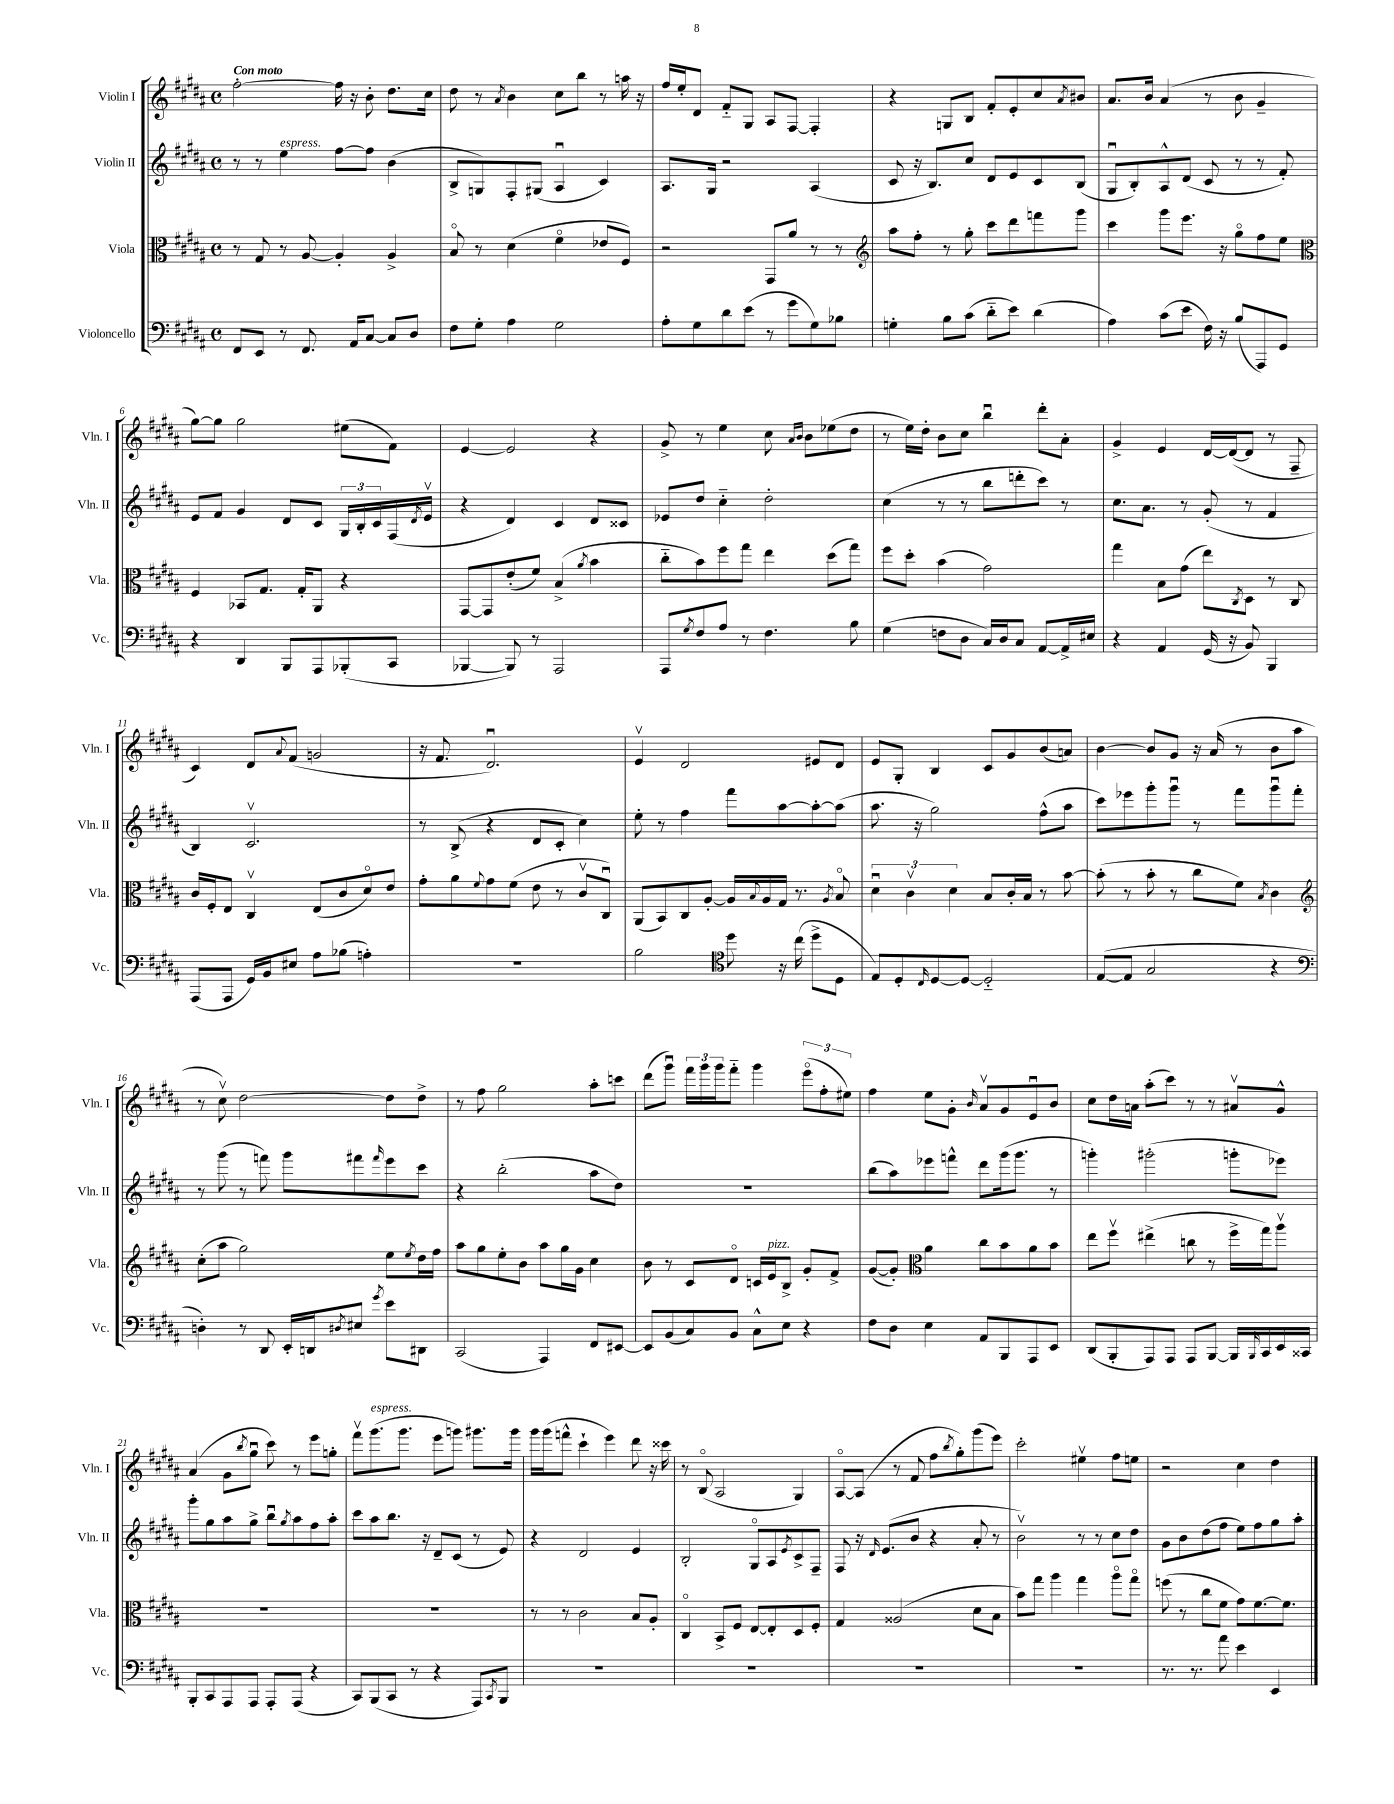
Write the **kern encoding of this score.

**kern	**kern	**kern	**kern
*staff4	*staff3	*staff2	*staff1
*clefF4	*clefC3	*clefG2	*clefG2
*k[f#c#g#d#a#]	*k[f#c#g#d#a#]	*k[f#c#g#d#a#]	*k[f#c#g#d#a#]
*M4/4	*M4/4	*M4/4	*M4/4
*met(c)	*met(c)	*met(c)	*met(c)
8FF#	8r	8r	[2ff#'
8EE	8G#	8r	.
8r	8r	4ee	.
8.FF#	[8A#	.	.
.	4A#']	[8ff#	16ff#]
16AA#	.	.	16r
[8C#	.	8ff#]	8b'
8C#]	4A#^	(4b	8.dd#
8D#	.	.	.
.	.	.	16cc#
=	=	=	=
8F#	8Bo	8B^	8dd#
8G#'	8r	8G)	8r
.	.	.	8qa#
4A#	(4d#	8F#'	4b
.	.	(8G#	.
2G#	4f#o	4A#u	8cc#
.	.	.	8bb
.	8e-	4c#)	8r
.	8F#)	.	16aa
.	.	.	16r
=	=	=	=
8A#'	2r	8.A#	16ff#
.	.	.	16ee'
8G#	.	.	8d#
.	.	16G#	.
8d#	.	2r	8f#'~
(8e	.	.	8G#
8r	8GG#	.	8A#
8g#	8a#	.	[8F#
8G#)	8r	(4A#	4F#']
8B-	8r	.	.
=	=	=	=
*	*clefG2	*	*
4G'	8aa#	8c#	4r
.	8ff#'	16r	.
.	.	8.B)	.
8B	8r	.	8G
(8c#	8gg#'	8cc#	8B
8d#'~	8ccc#	8d#	8f#'
8e)	8ddd#	8e	8e'
(4d#	8fff	8c#	8cc#
.	.	.	8qa#
.	8ggg#	(8B	8b#
=	=	=	=
4A#)	4ccc#	8G#u	8.a#
.	.	8B')	.
.	.	.	16b
(8c#	8ggg#	8A#^^	(4a#
8e	8.eee	(8d#	.
16F#)	.	8c#	8r
16r	16r	.	.
(8B	8gg#o	8r	8b
8AAA#)	8ff#	8r	4g#~
8GG#	8ee	8f#')	.
=	=	=	=
*	*clefC3	*	*
4r	4F#	8e	[8gg#)
.	.	8f#	8gg#]
4DD#	8BB-	4g#	2gg#
.	8.G#	.	.
8BBB	.	8d#	.
.	16G#'	.	.
8AAA#	8AA#	8c#	.
(8BBB-'	4r	24G#	(8ee#
.	.	24B'	.
.	.	24c#	.
8CC#	.	(16F#	8f#)
.	.	8qd#	.
.	.	16ev	.
=	=	=	=
[4BBB-	[8GG#	4r	[4e
.	8GG#]	.	.
8BBB-])	(8e'	4d#)	2e]
8r	8f#)	.	.
2AAA#	(4B^	4c#	.
.	8qa#	.	.
.	4b	8d#	4r
.	.	8c##	.
=	=	=	=
8AAA#	8cc#'~	8e-	8g#^
8qG#	.	.	.
8F#	8b)	8dd#	8r
8A#	8ff#	4cc#'~	4ee
8r	8gg#	.	.
4.F#	4ee	2dd#'	8cc#
.	.	.	16qqa#
.	.	.	16qqb
.	.	.	8b
.	(8dd#	.	(8ee-
8B	8gg#)	.	8dd#
=	=	=	=
(4G#	8ff#	(4cc#	8r
.	8dd#'	.	16ee)
.	.	.	16dd#'
8F	(4b	8r	8b
8D#	.	8r	8cc#
16C#)	2g#)	8bb	4bbu
16D#	.	.	.
8C#	.	8ddd'	.
[8AA#	.	8ccc#)	8ddd#'
16AA#^]	.	8r	8a#'
16E#	.	.	.
=	=	=	=
4r	4gg#	8.cc#	4g#^
.	.	8.a#	.
4AA#	8B	.	4e
.	(8g#	8r	.
(16GG#	8ee)	(8g#'	[16d#
16r	.	.	(16d#_
.	8qC#	.	.
8BB)	8D#	8r	8d#]
4BBB	8r	4f#	8r
.	8C#	.	8F#~
=	=	=	=
(8AAA#	16c#	4B)	4c#)
.	16F#'	.	.
8AAA#	8E	.	.
16GG#)	4C#v	2.c#v	8d#
16BB	.	.	.
.	.	.	8qqa#
8E#	.	.	(8f#
8A#	(8E	.	2g
(8B-	8c#	.	.
4A')	8d#o)	.	.
.	8e	.	.
=	=	=	=
1r	8g#'	8r	16r
.	.	.	8.f#
.	8a#	(8B^	.
.	8qqf#	.	.
.	8g#	4r	2.d#u)
.	(8f#	.	.
.	8e	8d#	.
.	8r	8c#'	.
.	8c#v	4cc#)	.
.	8C#u)	.	.
=	=	=	=
2B	(8AA#	8ee'	4ev
.	8BB)	8r	.
.	8C#	4ff#	2d#
.	[8A#'	.	.
*clefC4	*	*	*
8dd#	16A#]	8fff#	.
.	8qqB	.	.
.	16A#	.	.
16r	16G#	[8aa#	.
(16cc#	8.r	.	.
8dd#^	.	8aa#'_	8e#
.	8qA#	.	.
8D#	8Bo	(8aa#]	8d#
=	=	=	=
8E)	6d#u	8.aa#	8e
8D#'	.	.	8G#'
.	6c#v	.	.
.	.	16r	.
16qqC#	.	.	.
[8D#	.	2gg#)	4B
.	6d#	.	.
8D#_	.	.	.
2D#'~]	8B	.	8c#
.	16c#'	.	8g#
.	16B	.	.
.	8r	(8ff#^^	(8b
.	[8b	8aa#	8a)
=	=	=	=
([8E	(8b']	8ccc#)	[4b
8E]	8r	8eee-	.
2G#	8b'	8ggg#'	8b]
.	8r	8ggg#u	8g#
.	8cc#	8r	16r
.	.	.	(16a#
.	8f#)	8fff#	8r
.	8qB	.	.
4r	4c#	8ggg#u	8b
.	.	8fff#'	8aa#
=	=	=	=
*clefF4	*clefG2	*	*
4D')	(8cc#'	8r	8r
.	8aa#	(8ggg#	8cc#v)
8r	2gg#)	8r	[2dd#
8DD#	.	8fff)	.
16EE'	.	8ggg#	.
16DD	.	.	.
8qD#	.	.	.
8E#	.	8fff#	.
8qg#	.	16qqfff#	.
8e	8ee	8eee	8dd#]
.	8qee	.	.
8DD#	16dd#	8ccc#	8dd#^
.	16ff#	.	.
=	=	=	=
(2CC#	8aa#	4r	8r
.	8gg#	.	8ff#
.	8ee'	(2bb'	2gg#
.	8b	.	.
4AAA#)	8aa#	.	.
.	16gg#	.	.
.	16g#	.	.
8FF#	4cc#	8aa#	8aa#'
[8EE#	.	8dd#)	8ccc
=	=	=	=
8EE#]	8b	1r	(8ddd#
(8BB	8r	.	8ggg#u)
8C#)	8c#	.	24fff#
.	.	.	24ggg#
.	.	.	24ggg#
8BB	8d#o	.	8fff#'~
8C#^^	16c	.	4ggg#
.	16e	.	.
8E	8B^	.	.
4r	8g#'	.	(12eeeo
.	.	.	12ff#'
.	8f#^	.	.
.	.	.	12ee#)
=	=	=	=
8F#	([8g#	(8bb	4ff#
8D#	8g#'])	8aa#)	.
*	*clefC3	*	*
4E	4a#	8eee-	8ee
.	.	8fff^^	8g#'
.	.	.	16qqb
8AA#	8cc#	8ddd#	8a#v
8BBB	8b	(16ggg#	8g#
.	.	8.ggg#	.
8AAA#	8a#	.	8eu
8EE	8b	8r	8b
=	=	=	=
(8DD#	8ee	4ggg')	8cc#
8BBB'	8ff#v	.	16dd#
.	.	.	16a
8AAA#)	(4ee#^	(2ggg#'	(8aa#'
8AAA#	.	.	8ccc#)
8AAA#	8cc	.	8r
[8BBB	8r	.	8r
16BBB]	16ff#^	8ggg'	8a#v
16qqBBB	.	.	.
16CC#	16gg#)	.	.
16EE	8aa#v	8eee-)	8g#^^
16CC##	.	.	.
=	=	=	=
8BBB'	1r	8ggg#'	(4a#
8CC#	.	8gg#	.
8AAA#	.	8aa#	8g#
.	.	.	8qbb
8AAA#	.	8gg#^	8gg#u
8AAA#'	.	8bbu	8ccc#)
.	.	8qgg#	.
(8AAA#	.	8aa#	8r
4r	.	8ff#	8eee
.	.	8aa#'	8gg'
=	=	=	=
8CC#)	1r	8ccc#	8fff#v
(8BBB	.	8aa#	(8.ggg#
8CC#	.	8.bb	.
.	.	.	8.ggg#
8r	.	.	.
.	.	16r	.
4r	.	8d#~	8eee
.	.	(8c#	8ggg)
8AAA#)	.	8r	8.ggg#
8qCC#	.	.	.
8BBB	.	8e)	.
.	.	.	16ggg#
=	=	=	=
1r	8r	4r	16ggg#
.	.	.	(16ggg#
.	8r	.	8fff^^
.	2c#	2d#	4ccc#`
.	.	.	4eee)
.	8B	4e	8ddd#
.	8A#'	.	16r
.	.	.	16ccc##
=	=	=	=
1r	4C#o	2B'	8r
.	.	.	(8Bo
.	8BB^	.	2A#
.	8F#	.	.
.	[8E	8G#o	.
.	8E']	8A#	.
.	.	8qe	.
.	8D#	8c#^	4G#)
.	8F#'	8F#~	.
=	=	=	=
1r	4G#	8F#	[8A#o
.	.	16r	(8A#]
.	.	16qqd#	.
.	.	(8.e	.
.	(2A##	.	8r
.	.	8b	8f#
.	.	4r	8ff#
.	.	.	8qbb
.	.	.	8gg#')
.	8d#	8a#'	(8ggg#
.	8B	8r	8eee)
=	=	=	=
1r	8b)	2bv)	2ccc#'
.	8gg#	.	.
.	4aa#	.	.
.	4gg#	8r	4ee#v
.	.	8r	.
.	8aa#o	8cc#	8ff#
.	8gg#o	8dd#	8ee
=	=	=	=
8.r	(8ff	8g#	2r
.	8r	8b	.
8.r	.	.	.
.	8cc#	(8dd#	.
8a#	8f#	8ff#	.
4e	8g#)	8ee)	4cc#
.	[8.f#	8ff#	.
4EE	.	8gg#	4dd#
.	8.f#]	.	.
.	.	8aa#'	.
==	==	==	==
*-	*-	*-	*-
